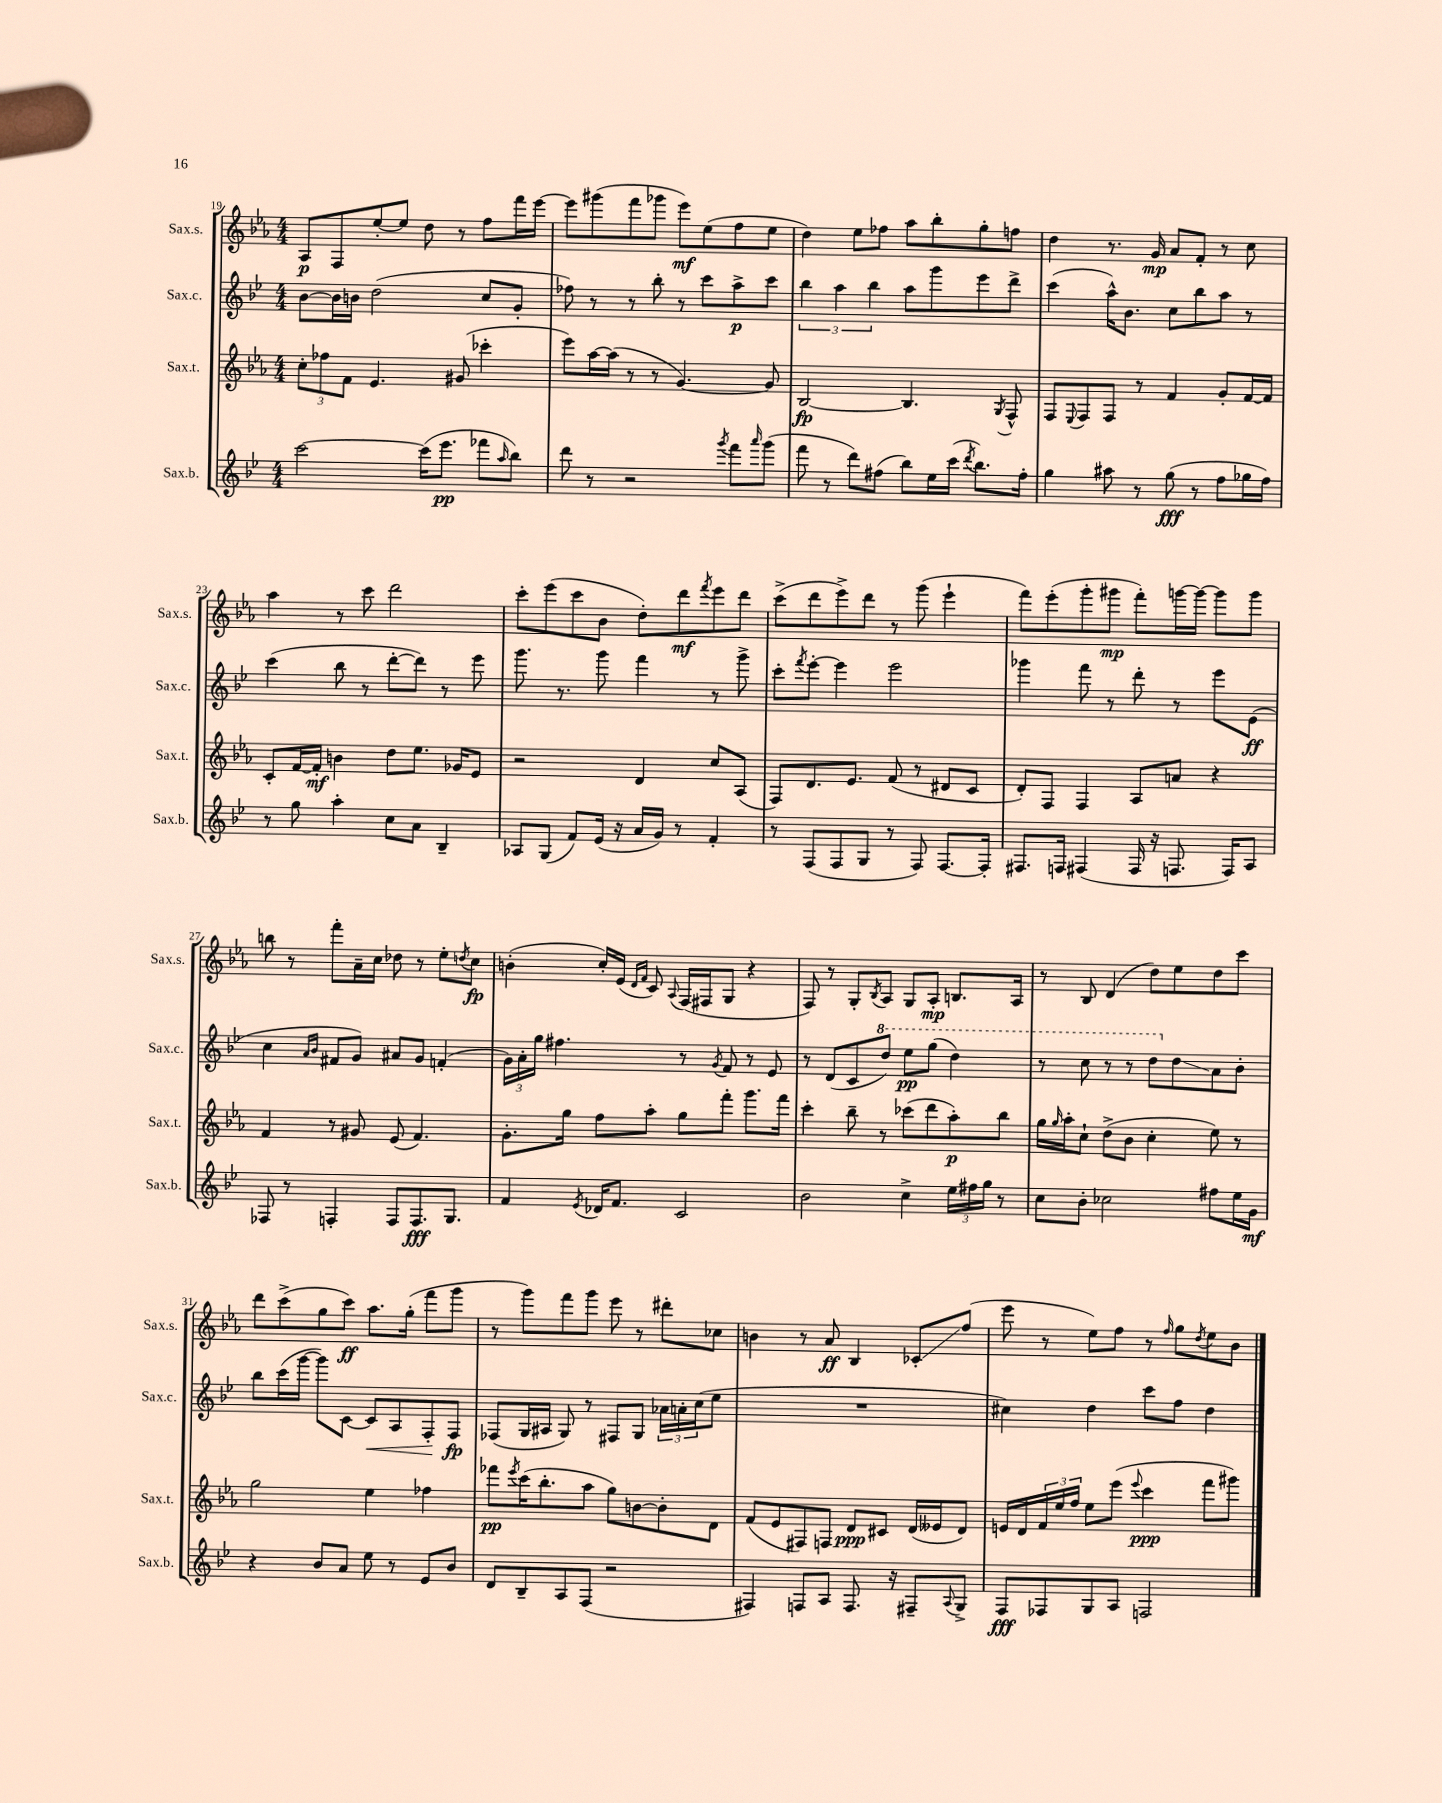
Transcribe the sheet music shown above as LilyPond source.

<<
\new StaffGroup <<
\new Staff = "s0" \with { instrumentName = "Sax.s." shortInstrumentName = "Sax.s." } {
    \clef treble \key ees \major \numericTimeSignature \time 4/4
    aes8\p f8 ees''8~-. ees''8 d''8 r8 f''8 f'''16 ees'''16~ |
    ees'''8 gis'''8( f'''8 ges'''8 ees'''8\mf) ees''8( f''8 ees''8 |
    d''4) ees''8 fes''8 aes''8 bes''8-. g''8-. f''8 |
    d''4 r8. g'16\mp aes'8 f'8-. r8 c''8 |
    aes''4 r8 c'''8 d'''2 |
    c'''8-. ees'''8( c'''8 bes'8 d''8-.) d'''8\mf \acciaccatura { f'''8 } ees'''8 d'''8 |
    c'''8->( d'''8 ees'''8->) d'''8 r8 g'''8( ees'''4-! |
    f'''8) ees'''8-.( g'''8-. gis'''8\mp f'''8-.) g'''16~ g'''16~ g'''8 g'''8 |
    b''8 r8 f'''8-. aes'16-- c''16 des''8 r8 ees''8-. \acciaccatura { d''8 } c''8\fp |
    b'4-.( c''16-.) ees'16( \grace { d'16 f'16 } c'8) \appoggiatura { aes8 } f16( fis16 g8 r4 |
    f8) r8 g8-. \acciaccatura { bes8 } aes8 g8 aes8-.\mp b8. aes16 |
    r8 bes8 d'4( d''8) ees''8 d''8 c'''8 |
    d'''8 c'''8->( g''8 c'''8\ff) aes''8. g''16-.( f'''8 g'''8 |
    r8 g'''8) f'''8 g'''8 ees'''8 r8 dis'''8-. ces''8 |
    b'4 r8 aes'8\ff bes4 ces'8-.\glissando f''8( |
    ees'''8 r8 ees''8) f''8 r8 \grace { f''16 } g''8 \acciaccatura { d''8 } ees''8 bes'8 \bar "|." |
}
\new Staff = "s1" \with { instrumentName = "Sax.c." shortInstrumentName = "Sax.c." } {
    \clef treble \key bes \major \numericTimeSignature \time 4/4
    bes'8~ bes'16 b'16 d''2( c''8 g'8-. |
    fes''8) r8 r8 bes''8-. r8 c'''8 a''8->\p c'''8 |
    \tuplet 3/2 { bes''4 a''4 bes''4 } a''8 g'''8 ees'''8 d'''8-> |
    c'''4( a''16-^) bes'8. c''8 bes''8 a''8 r8 |
    c'''4( bes''8 r8 d'''8~-. d'''8) r8 ees'''8 |
    g'''8. r8. g'''8 f'''4 r8 g'''8-> |
    c'''8-. \acciaccatura { f'''8 } ees'''8~-. ees'''4 ees'''2 |
    ges'''4 f'''8 r8 d'''8-. r8 ees'''8 ees'8\ff( |
    c''4 \grace { a'16 bes'16 } fis'8 g'8) ais'8 g'8 f'4-.( |
    \tuplet 3/2 { g'16) a'16-. g''16 } fis''4. r8 \acciaccatura { g'8 } f'8 r8 ees'8 |
    r8 d'8( c'8 \ottava #1 d'''8) ees'''8\pp g'''8( d'''4) |
    r8 c'''8 r8 r8 d'''8 \ottava #0 d''8\glissando a'8 bes'8-. |
    bes''8 c'''16( g'''16~ g'''8) c'8~ c'8\< a8 f8-.\! f8\fp |
    fes8( g16 ais16 g8) r8 fis8 g8 \tuplet 3/2 { aes'16 a'16-. c''16( } ees''8 |
    R1 |
    cis''4) d''4 c'''8 f''8 d''4 \bar "|." |
}
\new Staff = "s2" \with { instrumentName = "Sax.t." shortInstrumentName = "Sax.t." } {
    \clef treble \key ees \major \numericTimeSignature \time 4/4
    \tuplet 3/2 { c''8-. fes''8 f'8 } ees'4. gis'8( ces'''4-. |
    ees'''8) aes''16~ aes''16( r8 r8 g'4.~) g'8 |
    bes2~\fp bes4. \acciaccatura { g8 } f8-^ |
    f8 \appoggiatura { ees8 } f8 f8 r8 f'4 g'8-. f'16~ f'16 |
    c'8-. f'16~ f'16-.\mf b'4 d''8 ees''8. ges'16 ees'8 |
    r2 d'4 c''8 aes8( |
    f8) d'8. ees'8. f'8( r8 dis'8 c'8 |
    d'8-.) f8 f4 aes8 a'8 r4 |
    f'4 r8 gis'8 ees'8( f'4.) |
    g'8.-. g''16 f''8 aes''8-. g''8 f'''8-. g'''8. f'''16 |
    c'''4-. bes''8-- r8 ces'''8( d'''8 aes''8-.\p) bes''8 |
    g''16 \grace { g''16 } aes''16-. c''8-! d''8->( bes'8 c''4-. ees''8) r8 |
    g''2 ees''4 fes''4 |
    fes'''8\pp \acciaccatura { ees'''8 } c'''16( bes''8.-. aes''8 g''8) b'8~ b'8-. d'8 |
    f'8( ees'8 fis8) f8 d'8\ppp cis'8 d'16( eeses'16 d'8) |
    e'16 d'16 \tuplet 3/2 { f'16 ees''16 f''16 } ees''8 ees'''8( \appoggiatura { ees'''8 } c'''4\ppp f'''8 gis'''8) \bar "|." |
}
\new Staff = "s3" \with { instrumentName = "Sax.b." shortInstrumentName = "Sax.b." } {
    \clef treble \key bes \major \numericTimeSignature \time 4/4
    c'''2~ c'''16( ees'''8.\pp fes'''8 \grace { a''16 } bes''8) |
    d'''8 r8 r2 \acciaccatura { g'''8 } f'''8 \grace { a'''16 } g'''8( |
    f'''8 r8 d'''8) fis''8( bes''8) ees''16 c'''16( \acciaccatura { d'''8 } bes''8.) fis''16-. |
    g''4 ais''8 r8 g''8\fff( r8 f''8 ges''16 f''16) |
    r8 g''8 a''4-. c''8 a'8 bes4-- |
    aes8 g8( f'8) ees'16( r16 a'16 g'16) r8 f'4-. |
    r8 f8( f8 g8 r8 f8) f8.~ f16-. |
    fis8. f16 fis4( fis16 r16 f8. f16) a8 |
    fes8 r8 f4-. f8 f8.\fff g8. |
    f'4 \acciaccatura { ees'8 } des'16 f'8. c'2 |
    bes'2 c''4-> \tuplet 3/2 { ees''16 fis''16 g''16 } r8 |
    c''8 bes'8-. ces''2 fis''8 ees''16 g'16\mf |
    r4 bes'8 a'8 ees''8 r8 ees'8 bes'8 |
    d'8 bes8-- a8 f8( r2 |
    fis4) f8 a8 f8. r16 fis8-- \appoggiatura { a8 } g8-> |
    f8\fff fes8 g8 a8 f2 \bar "|." |
}
>>
>>
\layout { \context { \Score currentBarNumber = #19 } }
